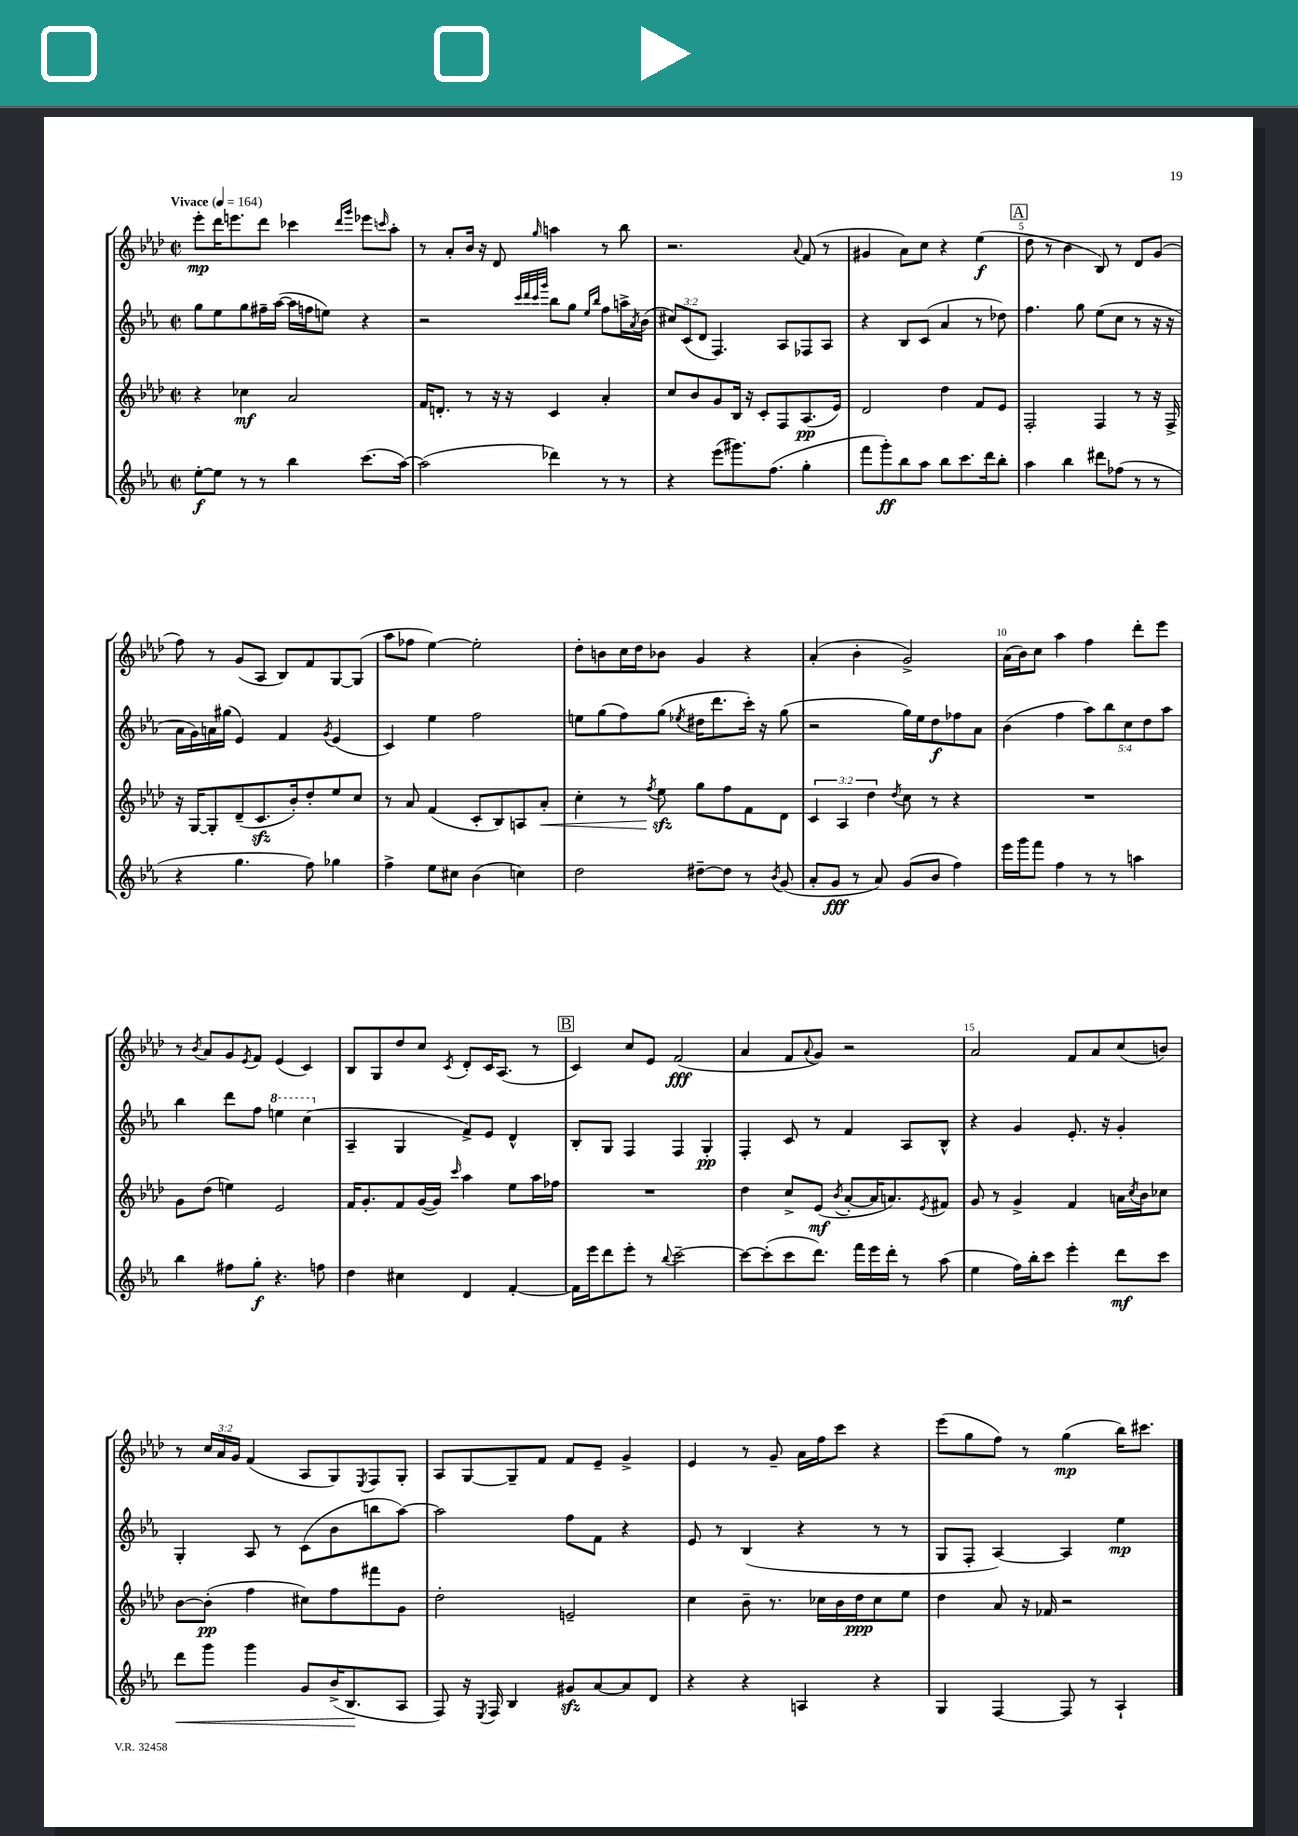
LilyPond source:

<<
\new StaffGroup <<
\new Staff = "s0" {
    \clef treble \key aes \major \defaultTimeSignature \time 2/2 \override Staff.TupletNumber.text = #tuplet-number::calc-fraction-text \tempo "Vivace" 4 = 164
    ees'''8-.\mp des'''16 e'''8. des'''8 ces'''4 \grace { des'''16 g'''16 } ees'''8 \grace { c'''16 } aes''8-. |
    r8 aes'8-. bes'16 r16 des'8 \grace { g''16 } a''4 r8 bes''8 |
    r2. \appoggiatura { aes'8 } f'8( r8 |
    gis'4 aes'8) c''8 r4 ees''4\f( |
    \mark \markup { \box "A" } des''8 r8 bes'4 bes8) r8 des'8 g'8( |
    f''8) r8 g'8( aes8 bes8) f'8 g8~ g8( |
    aes''8 fes''8 ees''4~) ees''2-. |
    des''8-. b'8 c''16 des''16 bes'8 g'4 r4 |
    aes'4-.( bes'4-. g'2->) |
    aes'16( bes'16) c''8 aes''4 f''4 des'''8-. ees'''8 |
    r8 \acciaccatura { bes'8 } aes'8 g'8 \acciaccatura { ees'8 } f'8 ees'4( c'4) |
    bes8 g8 des''8 c''8 \acciaccatura { c'8 } des'8-. c'16 aes8.( r8 |
    \mark \markup { \box "B" } c'4) c''8 ees'8 f'2\fff( |
    aes'4 f'8 \appoggiatura { aes'8 } g'8) r2 |
    aes'2 f'8 aes'8 c''8( b'8) |
    r8 \tuplet 3/2 { c''16 aes'16 g'16 } f'4( aes8 g8) \acciaccatura { ees8 } f8 g8-. |
    aes8 g8~ g8-- f'8 f'8 ees'8-- g'4-> |
    ees'4 r8 g'8-- aes'16 f''16 c'''8 r4 |
    ees'''8( g''8 f''8) r8 g''4\mp( bes''16) cis'''8. \bar "|." |
}
\new Staff = "s1" {
    \clef treble \key ees \major \defaultTimeSignature \time 2/2 \override Staff.TupletNumber.text = #tuplet-number::calc-fraction-text
    g''8 ees''8 g''8 fis''16-- aes''16~( aes''16 f''16 e''8) r4 |
    r2 \grace { c'''32 d'''32 c'''32 g'''32 } bes''8 g''8 \grace { ees''16 bes''16 } f''8 a''16-> \acciaccatura { aes'8 } bes'16( |
    \tuplet 3/2 { cis''8) c'8( d'8 } f4.) aes8 fes8 aes8 |
    r4 bes8 c'8( aes'4 r8 des''8) |
    \mark \markup { \box "A" } f''4. g''8 ees''8( c''8 r8 r16 r16 |
    aes'16 g'16) a'16 gis''16( ees'4) f'4 \acciaccatura { g'8 } ees'4( |
    c'4) ees''4 f''2 |
    e''8 g''8( f''8) g''8( \acciaccatura { ees''8 } dis''16 d'''8. c'''16-.) r16 g''8( |
    r2 g''16) ees''16 d''8\f fes''8 aes'8 |
    bes'4( f''4 \tuplet 5/4 { aes''8) bes''8 c''8 d''8 aes''8 } |
    bes''4 d'''8 f''8 \ottava #1 e'''4 c'''4( \ottava #0 |
    aes4-- g4 f'8->) ees'8 d'4-^ |
    \mark \markup { \box "B" } bes8-. g8 f4 f4 g4-.\pp |
    f4-. c'8 r8 f'4 aes8 bes8-^ |
    r4 g'4 ees'8.-. r16 g'4-. |
    g4-. aes8 r8 c'8( bes'8 b''8 aes''8~) |
    aes''2 f''8 f'8 r4 |
    ees'8 r8 bes4( r4 r8 r8 |
    g8 f8-. aes4~) aes4 ees''4\mp \bar "|." |
}
\new Staff = "s2" {
    \clef treble \key aes \major \defaultTimeSignature \time 2/2 \override Staff.TupletNumber.text = #tuplet-number::calc-fraction-text
    r4 ces''4\mf aes'2 |
    f'16 d'8.-. r8 r16 r16 c'4 aes'4-. |
    c''8 bes'8 g'8 bes16 r16 c'8-. f8 aes8.\pp( ees'16) |
    des'2 des''4 f'8 ees'8 |
    \mark \markup { \box "A" } f2-. f4 r8 r16 f16-> |
    r16 g16~ g8-. des'8--( c'8.\sfz bes'16-.) des''8-. ees''8 c''8 |
    r8 aes'8 f'4( c'8-. bes8) a8 aes'8-.\< |
    c''4-. r8 \acciaccatura { f''8 } ees''8\sfz\! g''8 f''8 f'8 des'8 |
    \tuplet 3/2 { c'4 aes4 des''4 } \acciaccatura { des''8 } c''8 r8 r4 |
    R1 |
    g'8 des''8( e''4) ees'2 |
    f'16 g'8.-. f'8 g'16~( g'16) \grace { c'''16 } aes''4 ees''8 aes''16 fes''16 |
    \mark \markup { \box "B" } R1 |
    des''4 c''8-> ees'8\mf( \acciaccatura { bes'8 } aes'8~-. aes'16 a'8.) \acciaccatura { ees'8 } fis'8 |
    g'8 r8 g'4-> f'4 a'16 \acciaccatura { c''8 } bes'16 ces''8 |
    bes'8~ bes'8-.\pp( f''4 cis''8) f''8 fis'''8 g'8 |
    des''2-. e'2-- |
    c''4 bes'8-- r8. ces''16 bes'16 des''16\ppp ces''8 ees''8 |
    des''4 aes'8 r16 fes'16 r2 \bar "|." |
}
\new Staff = "s3" {
    \clef treble \key ees \major \defaultTimeSignature \time 2/2
    ees''8~-.\f ees''8 r8 r8 bes''4 c'''8.( aes''16~) |
    aes''2( des'''4) r8 r8 |
    r4 ees'''8( gis'''8.) f''8.( g''4-. |
    f'''8 g'''8-.\ff) bes''8 aes''8 bes''8 c'''8. d'''16 bes''8-. |
    \mark \markup { \box "A" } aes''4 bes''4 dis'''8 fes''8( r8 r8 |
    r4 g''4. f''8) ges''4 |
    f''4-> ees''8 cis''8 bes'4( c''4) |
    d''2 dis''8~-- dis''8 r8 \acciaccatura { bes'8 } g'8( |
    aes'8-. g'8\fff r8 aes'8) g'8( bes'8 f''4) |
    ees'''16 g'''16 f'''8 f''4 r8 r8 a''4 |
    bes''4 fis''8 g''8-.\f r4. f''8 |
    d''4 cis''4 d'4 f'4~-. |
    \mark \markup { \box "B" } f'16 ees'''16 d'''8 ees'''8-. r8 \appoggiatura { bes''8 } c'''2~-- |
    c'''8~ c'''8-.( c'''8 d'''8.) f'''16 ees'''16 d'''16-. r8 aes''8( |
    ees''4 f''16) bes''16-. c'''8 ees'''4-. d'''8\mf c'''8 |
    d'''8\< g'''8 g'''4 g'8 bes'16->( bes8.\! aes8 |
    f8) r16 \acciaccatura { ees8 } f16 bes4 gis'8\sfz aes'8~ aes'8 d'8 |
    r4 r4 a4 r4 |
    g4 f4~ f8 r8 aes4-! \bar "|." |
}
>>
>>
\layout { \context { \Score \override BarNumber.break-visibility = ##(#f #t #t) barNumberVisibility = #(every-nth-bar-number-visible 5) } }
